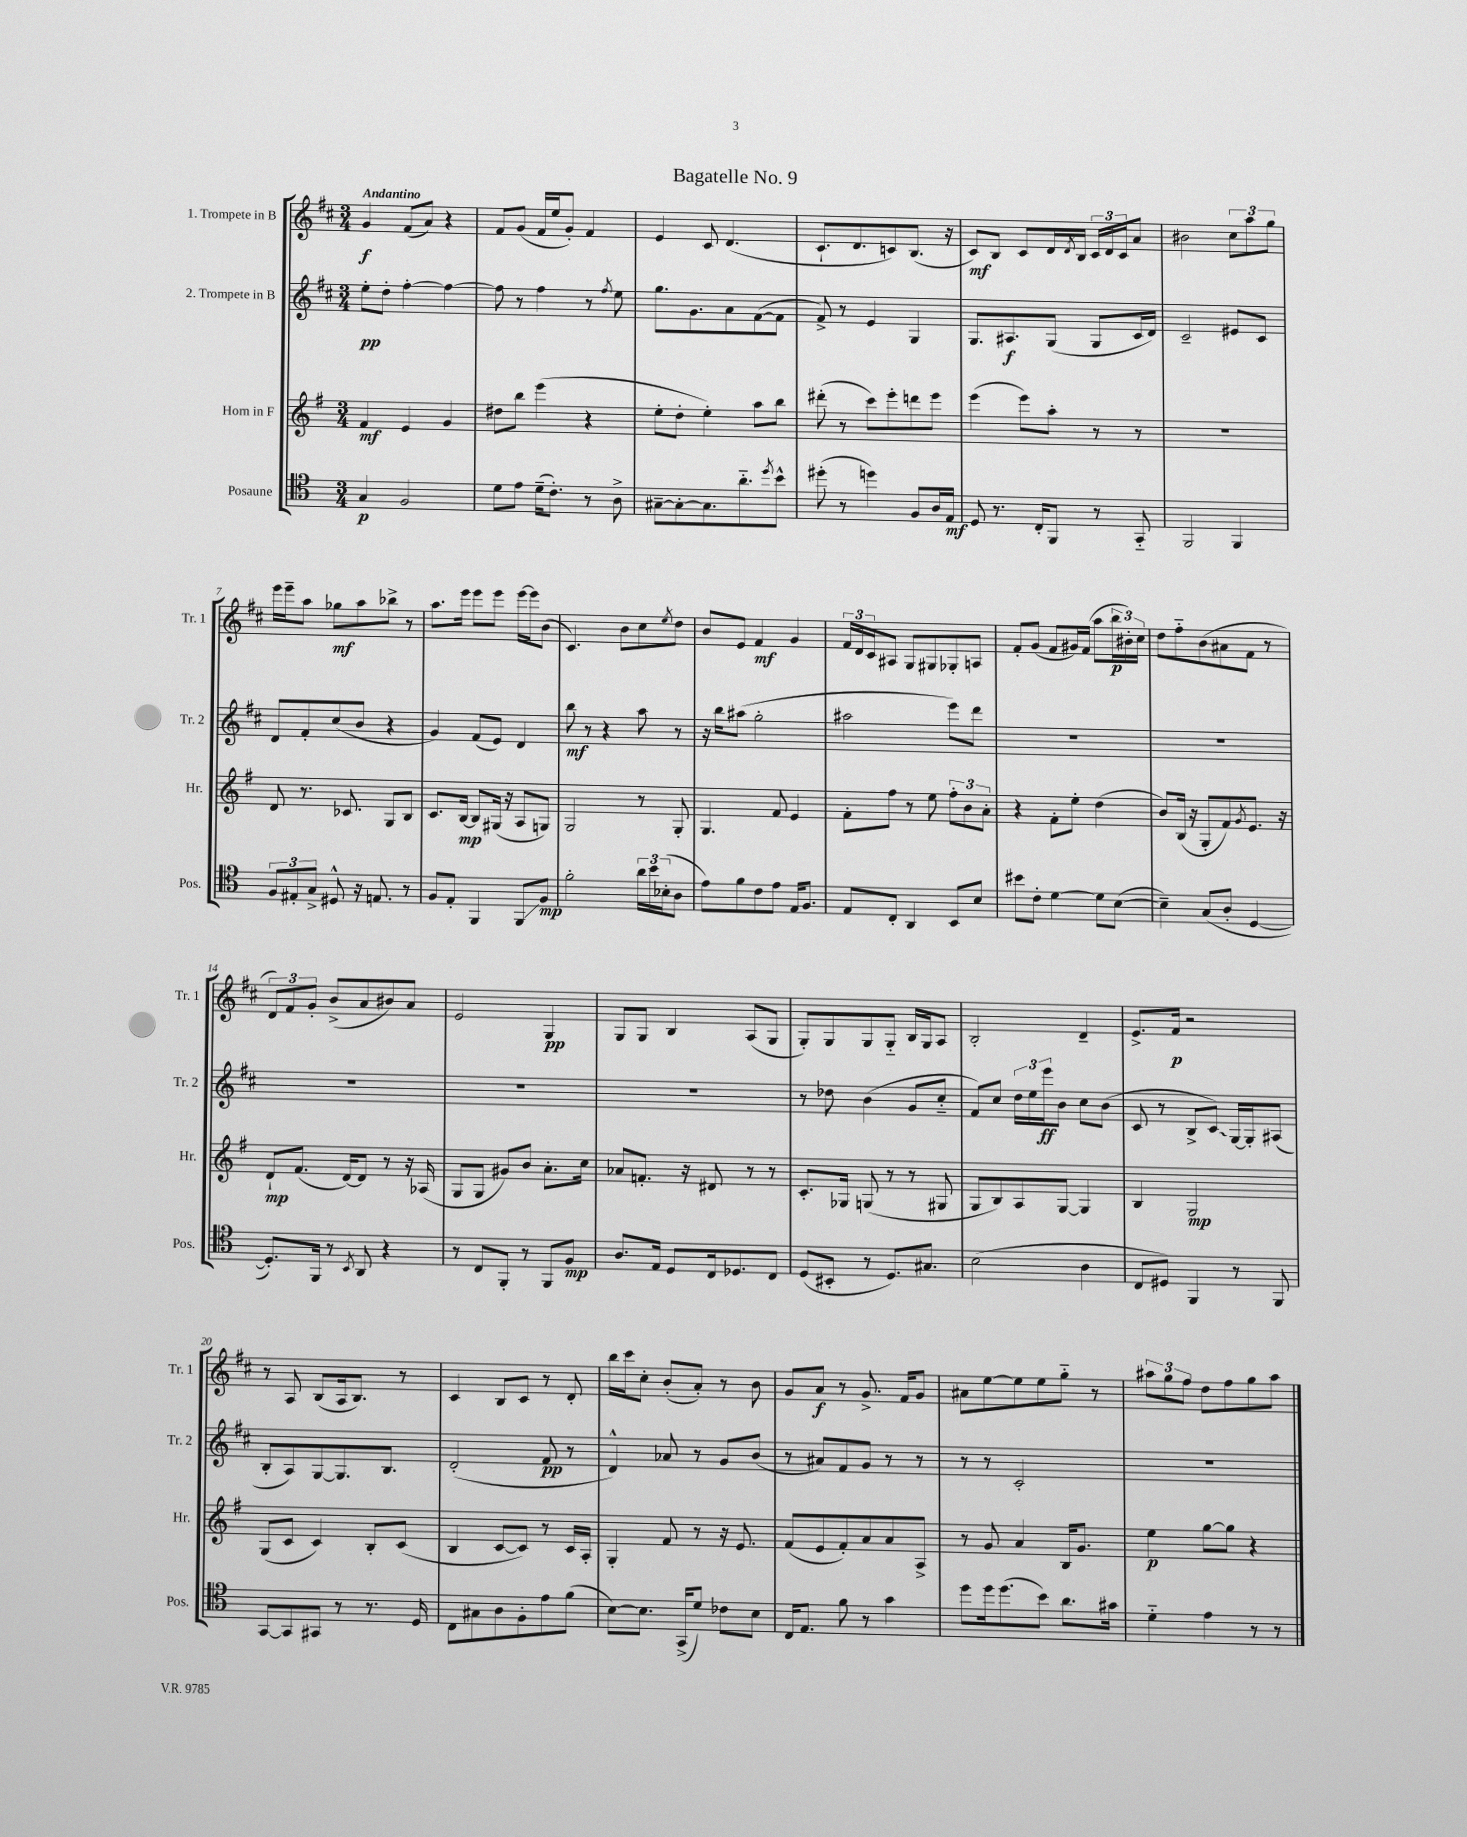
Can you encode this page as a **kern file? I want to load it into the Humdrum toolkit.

**kern	**kern	**kern	**kern
*staff4	*staff3	*staff2	*staff1
*clefC4	*clefG2	*clefG2	*clefG2
*k[]	*k[f#]	*k[f#c#]	*k[f#c#]
*M3/4	*M3/4	*M3/4	*M3/4
4G/	4f#/	8ee'\L	4g/
.	.	8dd'\J	.
2F/	4e/	[4ff#'\	(8f#/L
.	.	.	8a/J)
.	4g/	4ff#\_	4r
=	=	=	=
8d\L	8dd#\L	8ff#\]	8f#/L
8e\J	8bb\J	8r	(8g/J
(16d~\LK	(4eee\	4ff#\	16f#/LL
8.c'\J)	.	.	16ee/J
.	.	.	8g'/J)
8r	4r	8r	4f#/
.	.	8qff#/	.
8A^\	.	8ee\	.
=	=	=	=
[8G#~\L	8ee'\L	8.gg\L	4e/
8G#'\_	8dd'\J	.	.
.	.	8.g\	.
8.G#\]	4ee'\)	.	8c#/
.	.	8a\	(4.d/
8.a'~\	.	.	.
.	8aa\L	([8f#\	.
8qdd/	.	.	.
8b^^\J	8bb\J	8f#\]J	.
=	=	=	=
(8dd#'\	(8ddd#'\	8f#^/)	8.c#`/L
8r	8r	8r	.
.	.	.	8.d/
4dd\)	8ccc\L)	4e/	.
.	8eee'\	.	8c/)
8F/L	8ddd\	4G/	(8.B/J
16A/L	8eee\J	.	.
16E/JJ	.	.	16r
=	=	=	=
8D/	(4eee\	8.G/L	8c#/L)
8.r	.	.	8B/J
.	.	8.A#/	.
.	8eee\L)	.	8c#/L
16C'/LK	.	.	.
8FF/J	8aa'\J	(8G/J	16d/L
.	.	.	8qd/
.	.	.	16B/JJ
8r	8r	8G/L	24c#/LL
.	.	.	24d/
.	.	.	24c#/J
8GG'~/	8r	16c#/L	8a/J
.	.	16d/JJ)	.
=	=	=	=
2FF/	2.r	2c#~/	2b#\
4FF/	.	8e#/L	12cc#\L
.	.	.	12aa\
.	.	8c#/J	.
.	.	.	12gg\J
=	=	=	=
12F/L	8d/	8d/L	16eee\LL
.	.	.	16eee~\J
12E#'/	.	.	.
.	8.r	8f#'/	8aa\J
12G^/J	.	.	.
8D#^^/	.	(8cc#/	8gg-\L
.	8.c-/	.	.
16r	.	8b/J	8aa\
8.E/	.	.	.
.	8G/L	4r	8bb-^\J
8r	8B/J	.	8r
=	=	=	=
8F/L	8.c/L	4g/)	8.aa\L
8E'/J	.	.	.
.	[16B/Jk	.	16eee\Jk
4FF/	8B/]L	(8f#/L	8eee\L
.	(16G#/Jk	8e/J)	8eee\J
.	16r	.	.
8FF/L	8A/L	4d/	[16eee\LL
.	.	.	16eee\]J
8F/J	8G/J)	.	(8b\J
=	=	=	=
2f'\	2G/	8bb\	4.c#/)
.	.	8r	.
.	.	4r	.
.	.	.	8b\L
24a\LL	8r	8aa\	8cc#\
24b\	.	.	.
(24B-'\J	.	.	.
.	.	.	8qee/
8A\J	8G'/	8r	8dd\J
=	=	=	=
8e\L)	4.G/	16r	8b/L
.	.	16bb\LK	.
8f\	.	(8aa#\J	8e/J
8c\	.	2gg'\	4f#/
8e\J	8f#/	.	.
16E/LK	4e/	.	4g/
8.F/J	.	.	.
=	=	=	=
8E/L	8f#'\L	2aa#\	24f#/LL
.	.	.	24d/
.	.	.	24c#/J
8C'/J	8ff#\J	.	8A#/J
4AA/	8r	.	8G/L
.	8ee\	.	8G#/
8BB/L	12ff#'\L	8eee\L)	8G-'/
.	12b\	.	.
8B/J	.	8ddd\J	8A/J
.	12a'\J	.	.
=	=	=	=
8b#\L	4r	2.r	8f#'/L
8c'\J	.	.	(8g/J
[4d\	8f#'\L	.	8f#/L
.	8ee'\J	.	16g#/L)
.	.	.	(16f#/JJ
8d\]L	(4dd\	.	8aa\L
([8B\J	.	.	24bb\L
.	.	.	24b#'\)
.	.	.	24cc#\JJ
=	=	=	=
4B~\])	8b/L)	2.r	8dd\L
.	(16B/Jk	.	8ff#'~\
.	16r	.	.
(8G/L	8G'/L	.	(8b\
8A'/J	8f#/)	.	8a#\
.	8qg/	.	.
[4D/	8.e/J	.	8f#\J
.	.	.	8r
.	16r	.	.
=	=	=	=
8.D'/]L)	8d`/L	2.r	12d/L)
.	.	.	12f#/
.	(8.f#/J	.	.
.	.	.	12g'/J
16FF/Jk	.	.	.
8r	.	.	(8b^/L
.	[16d/LK)	.	.
8qBB/	.	.	.
8AA/	8d/]J	.	8a/
4r	8r	.	8b#/)
.	16r	.	8a/J
.	(16A-/	.	.
=	=	=	=
8r	8G/L	2.r	2e/
8C/L	8G/J	.	.
8FF'/J	8g#/L)	.	.
8r	8b/J	.	.
8FF/L	8.a'\L	.	4G/
8F/J	.	.	.
.	16cc\Jk	.	.
=	=	=	=
8.A/L	8a-/L	2.r	8G/L
.	8.f'/J	.	8G/J
16E/Jk	.	.	.
8D/L	.	.	4B/
.	16r	.	.
16C/k	8d#/	.	.
8.D-/	.	.	.
.	8r	.	(8A/L
8C/J	8r	.	8G/J
=	=	=	=
(8D/L	8.c'/L	8r	8G'/L)
8BB#'/J	.	8dd-\	8G/
.	16G-/Jk	.	.
8r	(8G/	(4b\	8G/
8.D/L)	8r	.	8G'~/J
.	8r	8g/L	16B/LL
8.G#/J	.	.	16G/J
.	8G#/	8cc#'~/J	8A/J
=	=	=	=
(2B\	8G/L	8f#/L)	2B'/
.	8B/)	8cc#/J	.
.	8A/	24dd\LL	.
.	.	24ee\	.
.	.	24eee\J	.
.	[8G/J	8b\J	.
4A\	4G/]	8cc#\L	4d~/
.	.	(8b\J	.
=	=	=	=
8C/L	4B/	8c#/	8.e^/L
8D#/J)	.	8r	.
.	.	.	16f#/Jk
4FF/	2G/	8B^/L	2r
.	.	8c#/J)	.
8r	.	[16G/LL	.
.	.	16G'/]J	.
8FF/	.	(8A#/J	.
=	=	=	=
[8GG/L	(8G/L	8B'/L	8r
8GG/]	8c/J	8A/)	8A/
8GG#/J	4c/)	[8G/	(8B/L
8r	.	8.G/]	16A/k
.	.	.	8.B/J)
8.r	8B'/L	.	.
.	.	8.B/J	.
.	(8c/J	.	8r
16D/	.	.	.
=	=	=	=
8C\L	4B/	(2d'/	4c#/
8G#\	.	.	.
8A\	[8c/L	.	8B/L
8F'\	8c/]J)	.	8c#/J
8e\	8r	8f#/	8r
(8f\J	16c/LL	8r	8d'/
.	16A'/JJ	.	.
=	=	=	=
[8B\L)	4G'/	4d^^/)	16bb\LL
.	.	.	16ccc#\J
8.B\]J	.	.	8cc#'\J
.	8f#/	8a-/	(8b'/L
(16GG^/LK	.	.	.
8d/J)	8r	8r	8a'/J)
8c-\L	16r	8g/L	8r
.	8.e/	.	.
8B\J	.	(8b/J	8b\
=	=	=	=
16C/LK	(8f#/L	8r	8g/L
8.E/J	.	.	.
.	8e/	8a#/L)	8a/J
8f\	8f#'/)	8f#/	8r
8r	8a/	8g/J	8.g^/
4g\	8a/	8r	.
.	.	.	16f#/LK
.	8A^/J	8r	8g/J
=	=	=	=
8dd\L	8r	8r	8a#\L
16dd\k	8g/	8r	[8ee\
(8.dd\	.	.	.
.	4a/	2c#'/	8ee\]
8b\J)	.	.	8ee\
8.a\L	16B/LK	.	8gg'~\J
.	8.g/J	.	.
.	.	.	8r
16g#\Jk	.	.	.
=	=	=	=
4d'~\	4ee\	2.r	12aa#\L
.	.	.	12gg\
.	.	.	12ff#\J
4e\	[8gg\L	.	8dd\L
.	8gg\]J	.	8ff#\
8r	4r	.	8gg\
8r	.	.	8aa#\J
==	==	==	==
*-	*-	*-	*-
